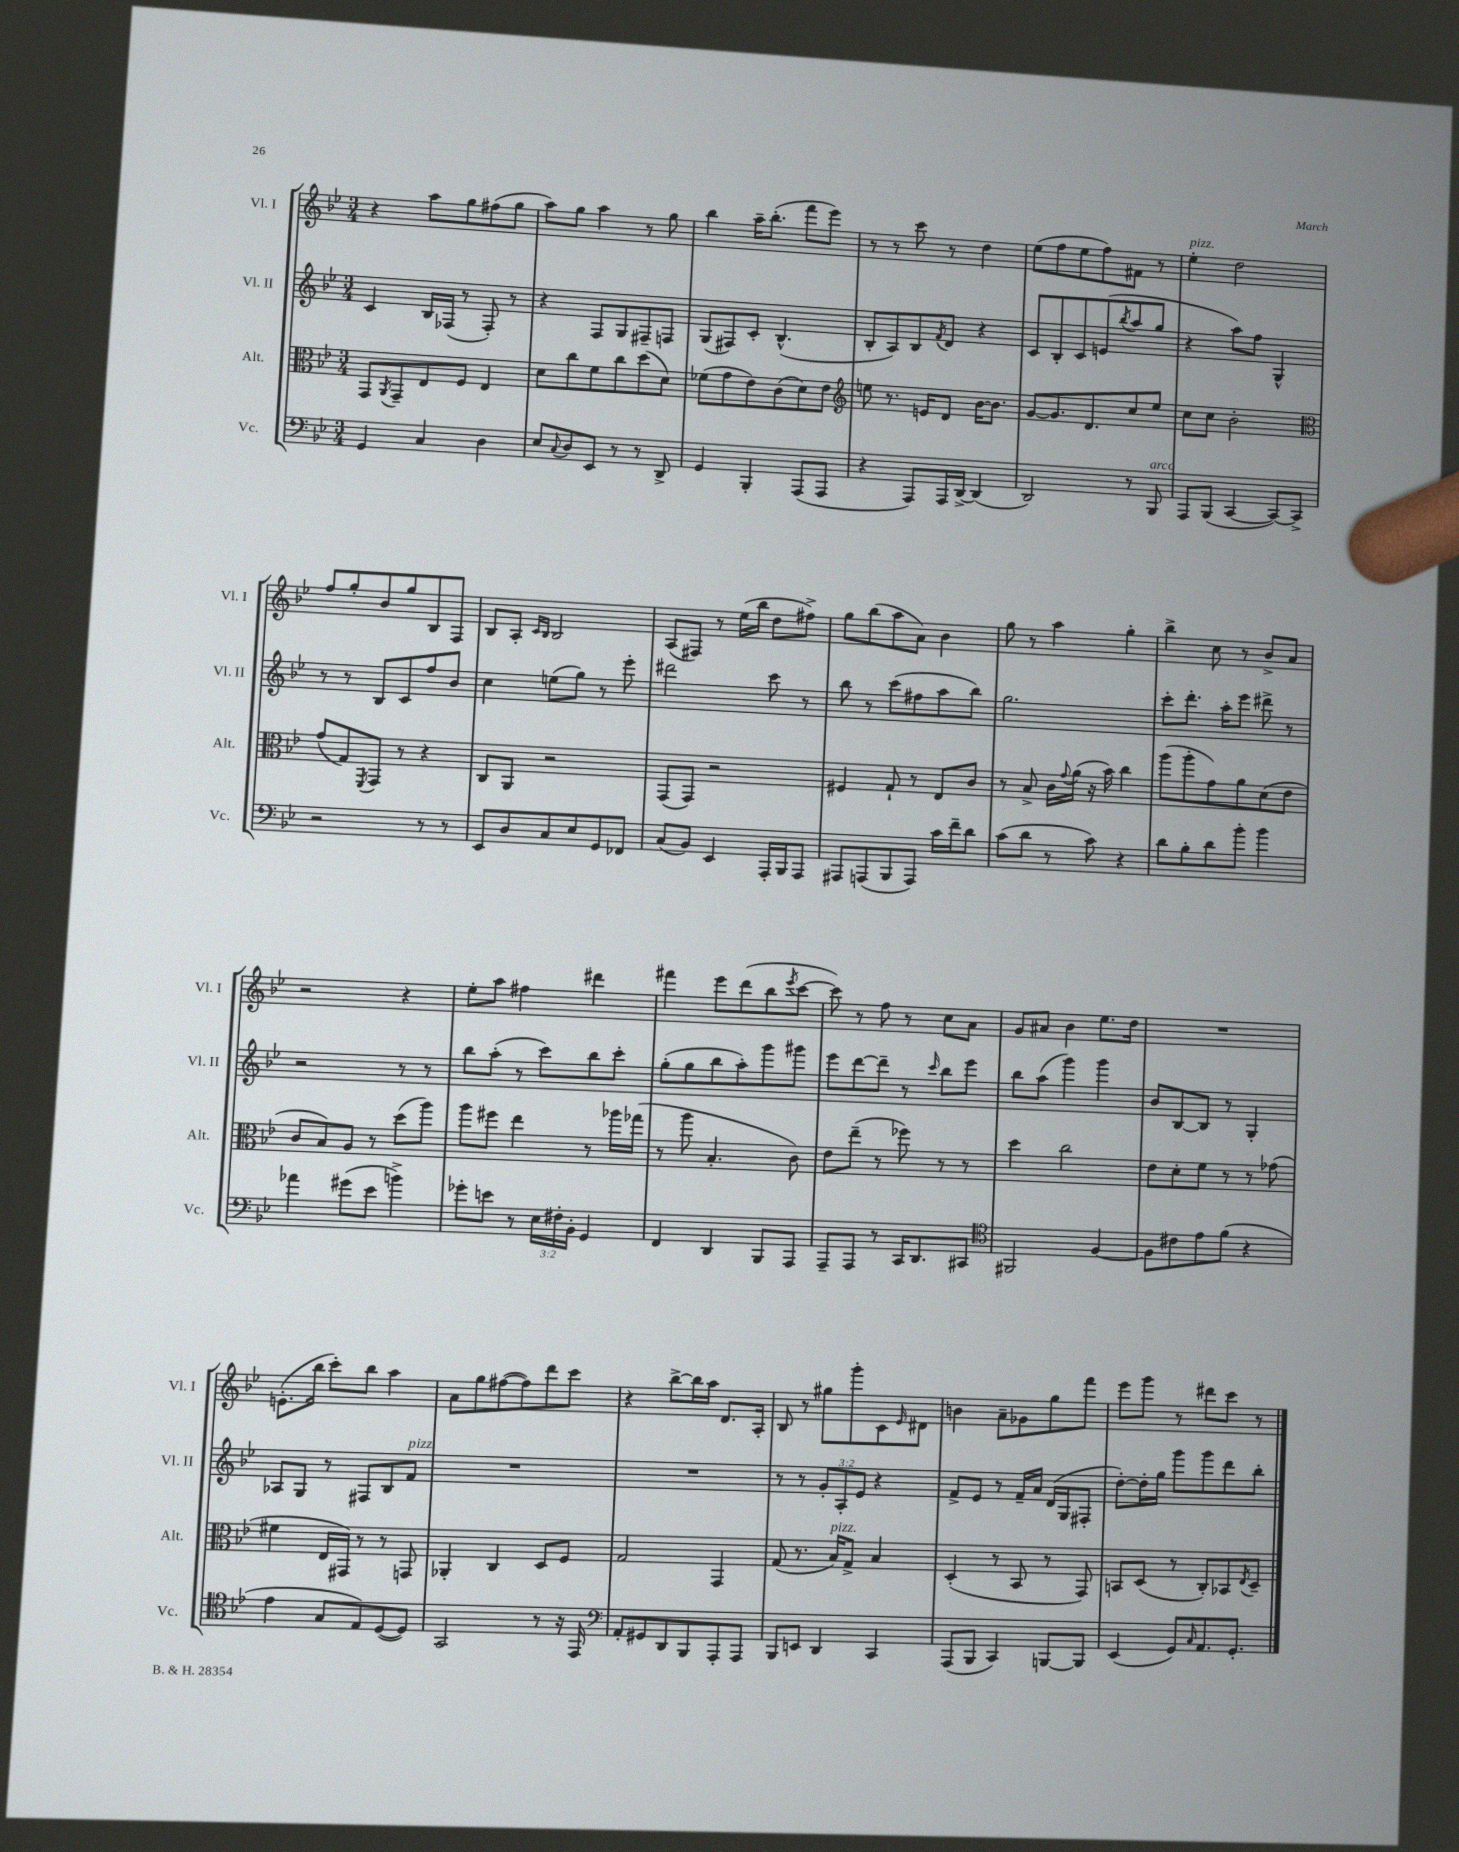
<<
\new StaffGroup <<
\new Staff = "s0" \with { instrumentName = "Vl. I" shortInstrumentName = "Vl. I" } {
    \clef treble \key bes \major \numericTimeSignature \time 3/4
    r4 a''8 g''8 fis''8( g''8 |
    a''8) g''8 a''4 r8 g''8 |
    bes''4 a''16-- bes''8.-.( f'''8 ees'''8) |
    r8 r8 c'''8 r8 d''4 |
    ees''8( f''8 ees''8 f''8) fis'8 r8 |
    ees''4-.^\markup { \italic "pizz." } d''2 |
    f''8 g''8-. bes'8 g''8 bes8 f8 |
    bes8 a8-. \grace { c'16 bes16 } bes2 |
    a8( fis8) r8 ees''16( bes''16 d''8 fis''8->) |
    g''8 bes''8( a''8 a'8) bes'4 |
    g''8 r8 a''4 g''4-. |
    bes''4-> c''8 r8 bes'8-> a'8 |
    r2 r4 |
    ees''8-. a''8 fis''4 dis'''4 |
    fis'''4 ees'''8 d'''8( bes''8 \acciaccatura { ees'''8 } c'''8~ |
    c'''8) r8 f''8 r8 c''8 a'8 |
    g'8 ais'8 bes'4 ees''8. d''16 |
    R2. |
    e'8.-.( bes''16 c'''8-.) bes''8 a''4 |
    a'8 g''8 fis''8~( fis''8) d'''8 c'''8 |
    r4 bes''8~-> bes''16 a''16 d'8. a16-. |
    bes8 r8 gis''8 g'''8-. c'8 \grace { ees'16 } dis'8 |
    b'4 a'8-- ges'8 g''8 f'''8 |
    ees'''8 g'''8 r8 dis'''8 c'''8 r8 \bar "|." |
}
\new Staff = "s1" \with { instrumentName = "Vl. II" shortInstrumentName = "Vl. II" } {
    \clef treble \key bes \major \numericTimeSignature \time 3/4 \override Staff.TupletNumber.text = #tuplet-number::calc-fraction-text
    c'4 bes16 fes16( r8 fes8-.) r8 |
    r4 f8 g8 fis8-- f8 |
    g8( fis8) c'8-. bes4.-^( |
    bes8-. a8) bes8 \acciaccatura { f'8 } d'8 r4 |
    c'8 bes8-. c'8 e'8( \acciaccatura { bes''8 } a''8 g''8 |
    r4 a''8) f''8 g4-^ |
    r8 r8 bes8 c'8 f''8 bes'8 |
    c''4 e''8( g''8) r8 ees'''8-. |
    dis'''2 c'''8 r8 |
    bes''8 r8 c'''8( fis''8 a''8 bes''8) |
    g''2. |
    c'''8-. d'''8.-. a''16-. ees'''8 dis'''8-> r8 |
    r2 r8 r8 |
    bes''8 a''8-.( r8 c'''8) bes''8 c'''8-. |
    g''8-.( g''8 bes''8 a''8-.) g'''8 gis'''8 |
    ees'''8 d'''8~ d'''8-- r8 \grace { c'''16 } bes''8 ees'''8 |
    bes''8 a''8( g'''4) g'''4 |
    bes'8 bes8~ bes8 r8 g4-. |
    aes8 g8 r8 fis8 bes8 f'8^\markup { \italic "pizz." } |
    R2. |
    R2. |
    r8 r8 \tuplet 3/2 { g'8-. a8-. ees'8 } r4 |
    f'8-> ees'8 r8 f'16-- a'16 d'16( g16 fis8-. |
    d''8~-.) d''16-. g''16 g'''8 g'''8 d'''8 bes''8-. \bar "|." |
}
\new Staff = "s2" \with { instrumentName = "Alt." shortInstrumentName = "Alt." } {
    \clef alto \key bes \major \numericTimeSignature \time 3/4
    g,8 \acciaccatura { a,8 } g,8-- ees8 f8 ees4 |
    d'8 c''8 f'8 c''8 d''8( d'8) |
    fes'8( g'8 ees'8) c'8( d'8) ees'8 |
    \clef treble e''8 r8. e'16 d'8 bes'16~ bes'8. |
    g'8~ g'8. d'8. c''8 ees''8 |
    c''8 c''8 bes'2-. |
    \clef alto g'8( g8) \acciaccatura { f,8 } g,8 r8 r4 |
    c8 a,8 r2 |
    g,8( g,8) r2 |
    fis4 g8-! r8 ees8 c'8 |
    r8 bes8-> c'16 \appoggiatura { g'8 } a'16( r16 bes'16) c''4 |
    a''8( a''8-. g'8) a'8 d'8( ees'8 |
    c'8 bes8) a8 r8 d''8( a''8) |
    a''8 fis''8 ees''4 r8 aes''16 ges''16( |
    r8 a''8 bes4.-. c'8) |
    ees'8 ees''8--( r8 fes''8) r8 r8 |
    d''4 c''2 |
    ees'8 d'8-. f'8 r8 r8 ges'8( |
    fis'4 ees16 gis,16) r8 r8 g,8 |
    aes,4-. c4 d8 f8 |
    g2 g,4 |
    g8( r8. bes16^\markup { \italic "pizz." }) g8-> bes4 |
    d4-.( r8 bes,8 r8 g,8) |
    b,8 d8( r8 c8-.) bes,8 \acciaccatura { ees8 } d8-- \bar "|." |
}
\new Staff = "s3" \with { instrumentName = "Vc." shortInstrumentName = "Vc." } {
    \clef bass \key bes \major \numericTimeSignature \time 3/4 \override Staff.TupletNumber.text = #tuplet-number::calc-fraction-text
    g,4 c4 d4 |
    ees8 \appoggiatura { c8 } d8 ees,8 r8 r8 d,8-> |
    g,4 bes,,4-. a,,8( a,,8 |
    r4 a,,8) a,,16 d,16~-> d,4( |
    d,2) r8 bes,,8^\markup { \italic "arco" } |
    a,,8 bes,,8( c,4~ c,8~) c,8-> |
    r2 r8 r8 |
    ees,8 d8 c8 ees8 g,8 fes,8 |
    c8( bes,8) ees,4 a,,16-. bes,,16 a,,8 |
    ais,,8 a,,8( bes,,8 a,,8) c'16 f'16-- d'8 |
    c'8( d'8 r8 c'8) r4 |
    d'8 bes8-. d'8 bes'8-. bes'4 |
    aes'4 gis'8( ees'8 b'4->) |
    ges'8-. e'8 r8 \tuplet 3/2 { ees16 fis16-. bes,16-. } g,4 |
    f,4 d,4 bes,,8 a,,8 |
    a,,8-- a,,8 r8 c,16 d,8. cis,8 |
    \clef tenor fis,2 f4~ |
    f8 cis'8 ees'8 f'8( r4 |
    ees'4 g8 ees8) d8~( d8) |
    g,2 r8 r16 ees,16 |
    \clef bass a,8-. gis,8 d,8 bes,,8 a,,8-. a,,8 |
    bes,,8 e,8 d,4 c,4 |
    a,,8( bes,,8 c,4) b,,8~ b,,8 |
    ees,4( g,8) \grace { c16 } a,8. g,8.-. \bar "|." |
}
>>
>>
\layout { \context { \Score \remove "Bar_number_engraver" } }
